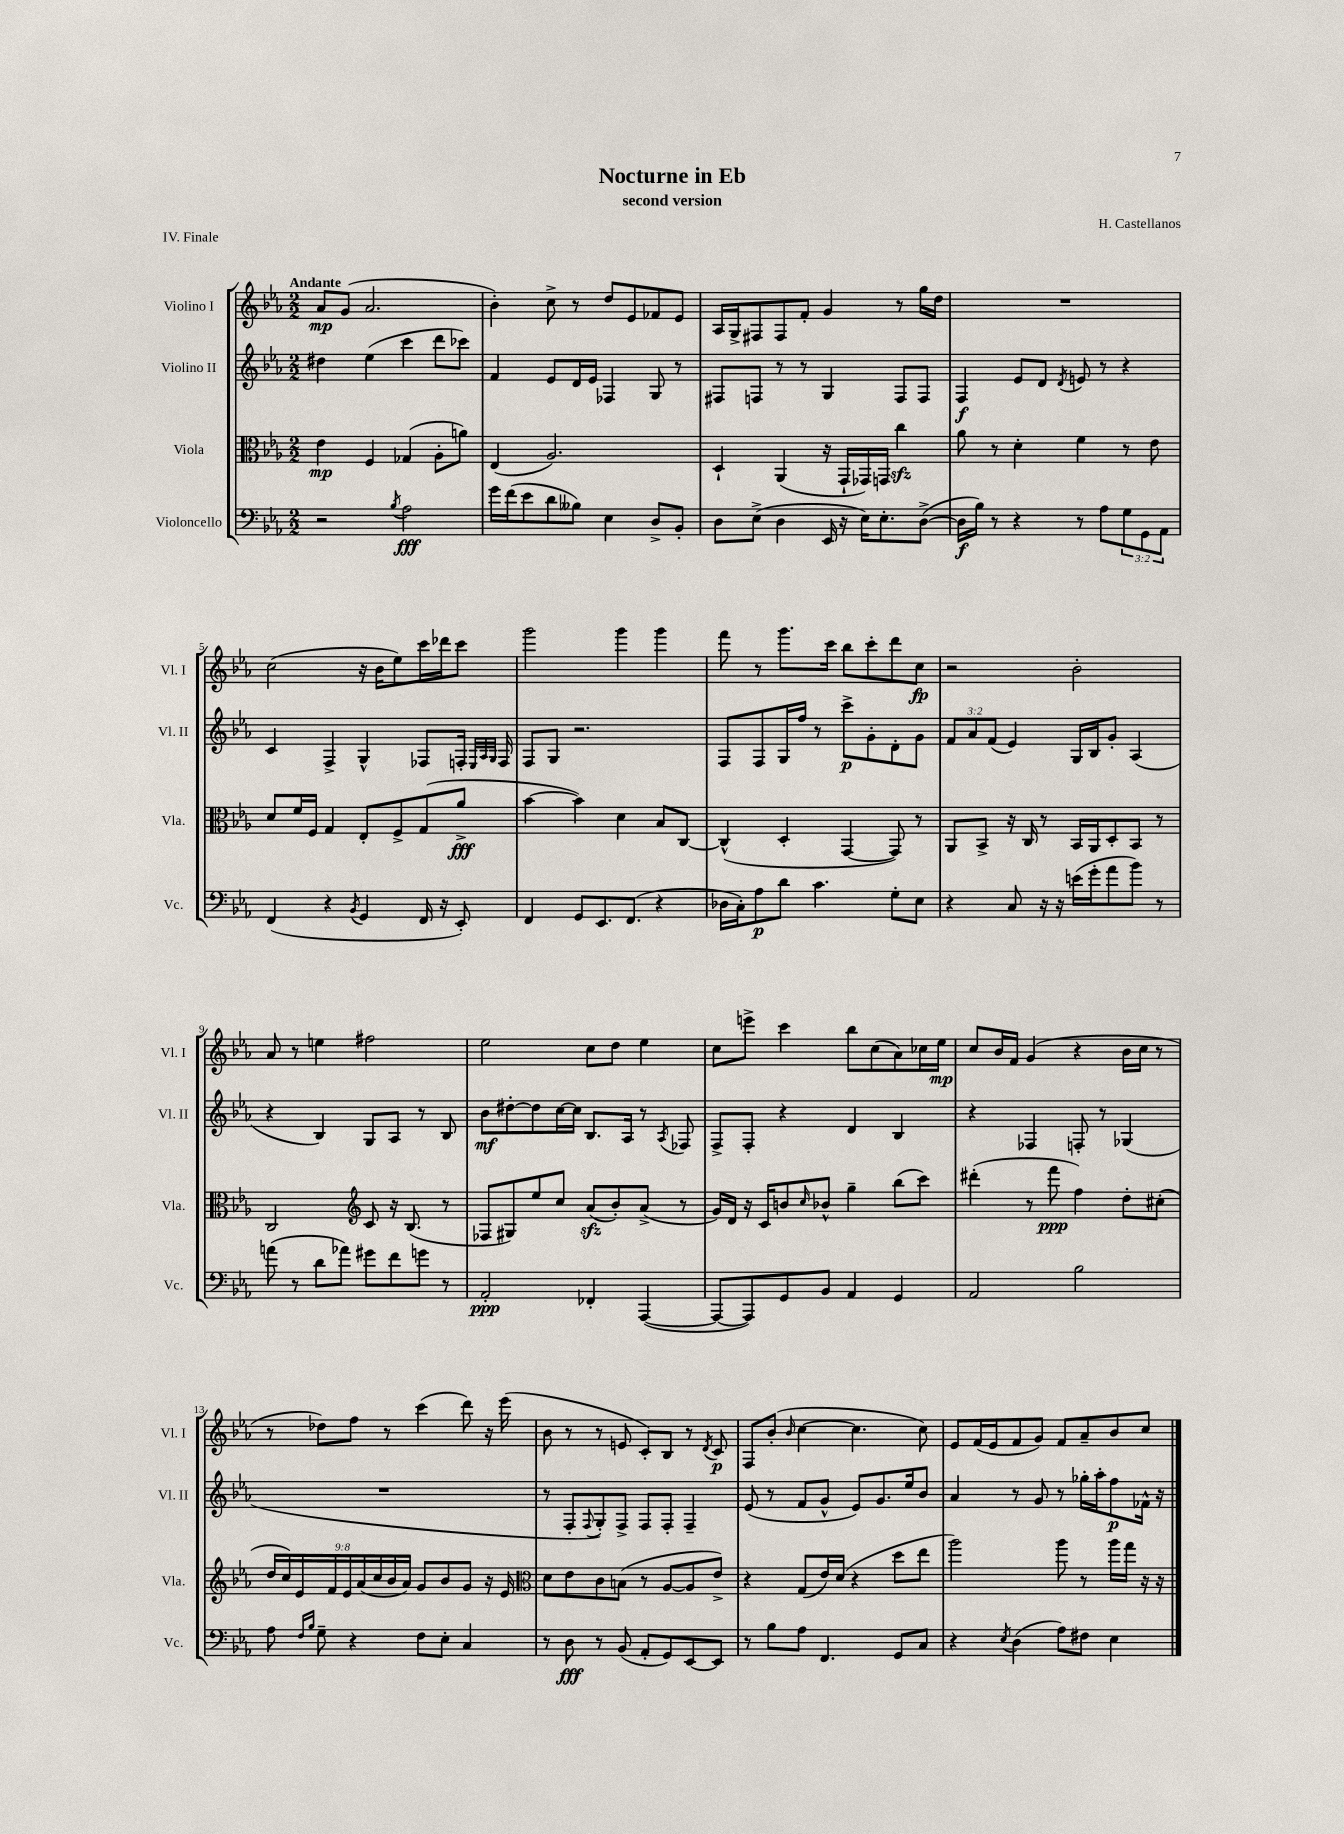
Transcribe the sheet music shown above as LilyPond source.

\header { title = "Nocturne in Eb" composer = "H. Castellanos" subtitle = "second version" piece = "IV. Finale" }
<<
\new StaffGroup <<
\new Staff = "s0" \with { instrumentName = "Violino I" shortInstrumentName = "Vl. I" } {
    \clef treble \key ees \major \numericTimeSignature \time 2/2 \tempo "Andante"
    aes'8\mp g'8( aes'2. |
    bes'4-.) c''8-> r8 d''8 ees'8 fes'8 ees'8 |
    aes16 g16-> fis8 fis8 f'8-. g'4 r8 g''16 d''16 |
    R1 |
    c''2( r16 bes'16 ees''8) c'''16 des'''16 c'''8 |
    g'''2 g'''4 g'''4 |
    f'''8 r8 g'''8. c'''16 bes''8 c'''8-. d'''8 c''8\fp |
    r2 bes'2-. |
    aes'8 r8 e''4 fis''2 |
    ees''2 c''8 d''8 ees''4 |
    c''8 e'''8-> c'''4 bes''8 c''8( aes'8) ces''16 ees''16\mp |
    c''8 bes'16 f'16 g'4( r4 bes'16 c''16 r8 |
    r8 des''8) f''8 r8 c'''4( d'''8) r16 ees'''16( |
    bes'8 r8 r8 e'8 c'8-.) bes8 r8 \acciaccatura { d'8 } c'8\p |
    f8 bes'8-.( \grace { bes'16 } c''4~ c''4. c''8) |
    ees'8 f'16( ees'16 f'8 g'8) f'8 aes'8-- bes'8 c''8 \bar "|." |
}
\new Staff = "s1" \with { instrumentName = "Violino II" shortInstrumentName = "Vl. II" } {
    \clef treble \key ees \major \numericTimeSignature \time 2/2 \override Staff.TupletNumber.text = #tuplet-number::calc-fraction-text
    dis''4 ees''4( c'''4 d'''8 ces'''8) |
    f'4 ees'8 d'16 ees'16 fes4 g8 r8 |
    fis8 f8 r8 r8 g4 f8 f8 |
    f4\f ees'8 d'8 \acciaccatura { d'8 } e'8 r8 r4 |
    c'4 f4-> g4-^ fes8 f16-. \grace { ees32 aes32 g32 } f16 |
    f8 g8 r2. |
    f8 f8 g16 f''16 r8 c'''8->\p g'8-. d'8-. g'8 |
    \tuplet 3/2 { f'8 aes'8 f'8( } ees'4) g16 bes16 g'8-. aes4( |
    r4 bes4) g8 aes8 r8 bes8 |
    bes'8\mf dis''8~-. dis''8 c''16~ c''16 bes8. aes16 r8 \acciaccatura { aes8 } fes8 |
    f8-> f8-. r4 d'4 bes4 |
    r4 fes4 f8-. r8 ges4( |
    R1 |
    r8 f8-. \appoggiatura { f8 } g8-.) f8-> f8 f8-. f4-- |
    ees'8( r8 f'8 g'8-^ ees'8) g'8. ees''16 bes'8 |
    aes'4 r8 g'8 r8 ges''16-. aes''16-. f''8\p fes'16-^ r16 \bar "|." |
}
\new Staff = "s2" \with { instrumentName = "Viola" shortInstrumentName = "Vla." } {
    \clef alto \key ees \major \numericTimeSignature \time 2/2 \override Staff.TupletNumber.text = #tuplet-number::calc-fraction-text
    ees'4\mp f4 ges4( aes8-. a'8) |
    ees4( aes2.) |
    d4-! aes,4( r16 g,16-! ges,16) g,16 c''4\sfz |
    aes'8 r8 d'4-. f'4 r8 ees'8 |
    d'8 f'16 f16 g4 ees8-. f8-> g8( aes'8->\fff |
    bes'4~ bes'4) d'4 bes8 c8~ |
    c4-^( d4-. g,4~ g,8) r8 |
    aes,8 bes,8-> r16 c16 r8 bes,16 aes,16 d8-. bes,8 r8 |
    c2 \clef treble c'8 r16 bes8.( r8 |
    fes8 gis8) ees''8 c''8 aes'8\sfz( bes'8-.) aes'8->( r8 |
    g'16) d'16 r16 c'16 b'8 \grace { c''16 } bes'8-^ g''4-- bes''8( c'''8) |
    dis'''4-.( r8 f'''8\ppp f''4) d''8-. cis''8-.( |
    \tuplet 9/8 { d''16 c''16) ees'16 f'16 ees'16 aes'16( c''16 bes'16 aes'16) } g'8 bes'8 g'8 r16 ees'16 |
    \clef alto d'8 ees'8 c'8 b8( r8 aes8~ aes8 ees'8->) |
    r4 g8( ees'16) d'16( r4 d''8 ees''8 |
    aes''2) aes''8 r8 aes''16 g''16 r16 r16 \bar "|." |
}
\new Staff = "s3" \with { instrumentName = "Violoncello" shortInstrumentName = "Vc." } {
    \clef bass \key ees \major \numericTimeSignature \time 2/2 \override Staff.TupletNumber.text = #tuplet-number::calc-fraction-text
    r2 \acciaccatura { bes8 } aes2\fff |
    g'16 f'16( ees'8 d'8 beses8) ees4 d8-> bes,8-. |
    d8 ees8->( d4 ees,16 r16 ees16) ees8.-. d8~->( |
    d16\f bes16) r8 r4 r8 aes8 \tuplet 3/2 { g8 g,8 aes,8 } |
    f,4( r4 \acciaccatura { bes,8 } g,4 f,16 r16 ees,8-.) |
    f,4 g,8 ees,8. f,8.( r4 |
    des16 c16-.) aes8\p d'8 c'4. g8-. ees8 |
    r4 c8 r16 r16 e'16( g'16-. aes'8 bes'8) r8 |
    a'8( r8 d'8 aes'8) gis'8 f'8 g'8 r8 |
    aes,2-.\ppp fes,4-. aes,,4~( |
    aes,,8~ aes,,8) g,8 bes,8 aes,4 g,4 |
    aes,2 bes2 |
    aes8 \grace { f16 bes16 } g8-- r4 f8 ees8-. c4 |
    r8 d8\fff r8 bes,8( aes,8-. g,8) ees,8~ ees,8 |
    r8 bes8 aes8 f,4. g,8 c8 |
    r4 \acciaccatura { ees8 } d4( aes8) fis8 ees4 \bar "|." |
}
>>
>>
